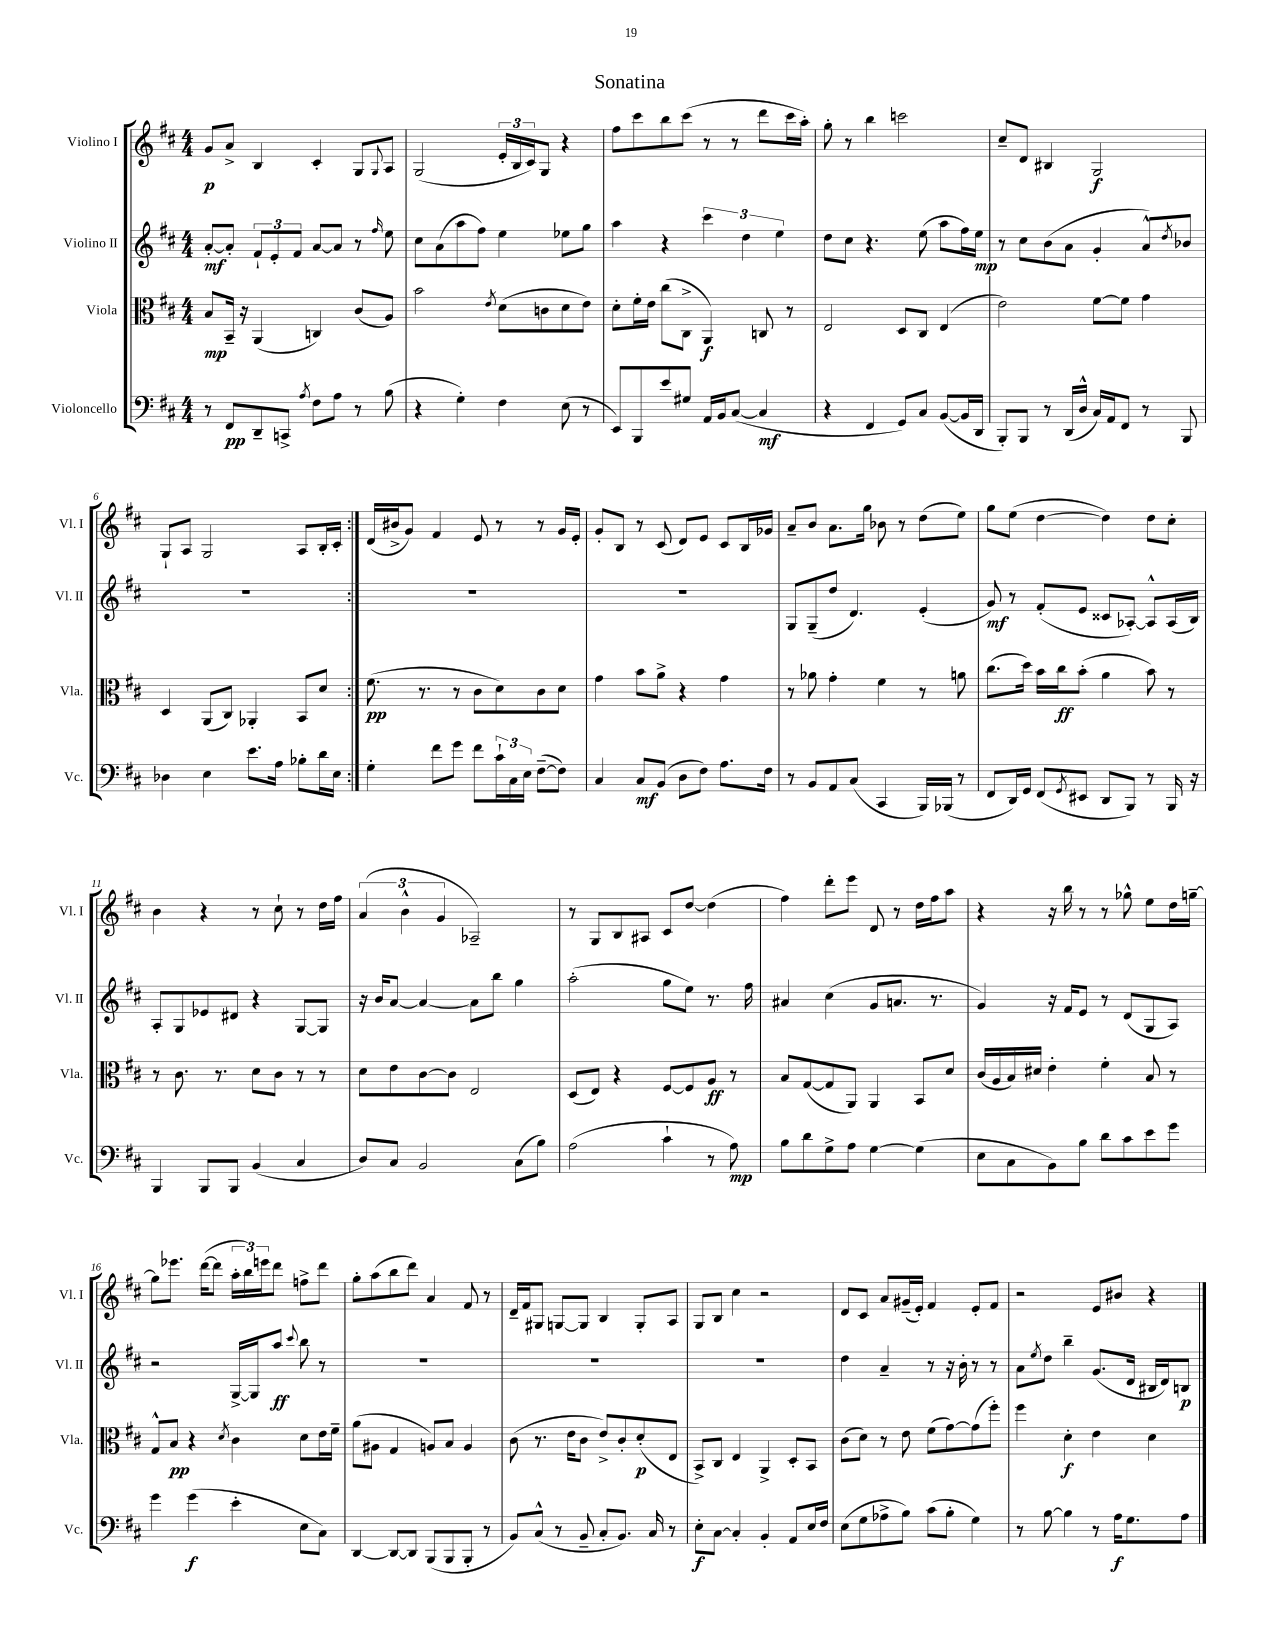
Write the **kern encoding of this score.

**kern	**dynam	**kern	**dynam	**kern	**dynam	**kern	**dynam
*part4	*part4	*part3	*part3	*part2	*part2	*part1	*part1
*staff4	*staff4	*staff3	*staff3	*staff2	*staff2	*staff1	*staff1
*I"Violoncello	*	*I"Viola	*	*I"Violino II	*	*I"Violino I	*
*I'Vc.	*	*I'Vla.	*	*I'Vl. II	*	*I'Vl. I	*
*clefF4	*	*clefC3	*	*clefG2	*	*clefG2	*
*k[f#c#]	*	*k[f#c#]	*	*k[f#c#]	*	*k[f#c#]	*
*M4/4	*	*M4/4	*	*M4/4	*	*M4/4	*
=1	=1	=1	=1	=1	=1	=1	=1
8r	.	8B/L	mp	[8a'/L	mf	8g/L	p
8FF#/L	pp	16BB~/Jk	.	8a'/J]	.	8a^/J	.
.	.	16r	.	.	.	.	.
8DD~/	.	(4AA/	.	12f#`/L	.	4B/	.
.	.	.	.	12e'/	.	.	.
8CCn^/J	.	.	.	.	.	.	.
.	.	.	.	12f#/J	.	.	.
8qA/	.	.	.	.	.	.	.
8F#\L	.	4Cn/)	.	[8a/L	.	4c#'/	.
8A\J	.	.	.	8a/J]	.	.	.
8r	.	(8c#/L	.	8r	.	8G/L	.
.	.	.	.	16qqff#/	.	8qqG/	.
(8B\	.	8A/J)	.	8ee\	.	8A/J	.
=2	=2	=2	=2	=2	=2	=2	=2
4r	.	2b\	.	8cc#\L	.	(2G/	.
.	.	.	.	(8a\	.	.	.
4G'\)	.	.	.	8aa\	.	.	.
.	.	.	.	8ff#\J)	.	.	.
.	.	8qe/	.	.	.	.	.
4F#\	.	(8d\L	.	4ee\	.	24e'/LL	.
.	.	.	.	.	.	24B/	.
.	.	.	.	.	.	24c#/J)	.
.	.	8cn\	.	.	.	8G/J	.
(8E\	.	8d\	.	8ee-X\L	.	4r	.
8r	.	8e\J)	.	8gg\J	.	.	.
=3	=3	=3	=3	=3	=3	=3	=3
8EE/L)	.	8d'\L	.	4aa\	.	8ff#\L	.
8BBB/	.	16f#'\L	.	.	.	8ccc#\	.
.	.	16e\JJ	.	.	.	.	.
8e/	.	(8cc#\L	.	4r	.	8bb\	.
8G#X/J	.	8C#^\J	.	.	.	(8ccc#\J	.
16AA/LL	.	4AA/)	f	6ccc#\	.	8r	.
16BB/J	.	.	.	.	.	.	.
([8C#/J	.	.	.	.	.	8r	.
.	.	.	.	6dd\	.	.	.
4C#/]	mf	8Cn/	.	.	.	8ddd\L	.
.	.	.	.	6ee\	.	.	.
.	.	8r	.	.	.	16ccc#\L	.
.	.	.	.	.	.	16aa'\JJ)	.
=4	=4	=4	=4	=4	=4	=4	=4
4r	.	2E/	.	8dd\L	.	8gg'\	.
.	.	.	.	8cc#\J	.	8r	.
4FF#/	.	.	.	4.r	.	4bb\	.
8GG/L)	.	8D/L	.	.	.	2cccn\	.
8C#/J	.	8C#/J	.	(8ee\	.	.	.
([8BB/L	.	(4E/	.	8aa\L	.	.	.
16BB/L]	.	.	.	16ff#\L)	.	.	.
16DD/JJ	.	.	.	16ee\JJ	mp	.	.
=5	=5	=5	=5	=5	=5	=5	=5
8BBB'/L)	.	2e\)	.	8r	.	8cc#~/L	.
8BBB/J	.	.	.	8cc#\L	.	8d/J	.
8r	.	.	.	(8b\	.	4B#X/	.
(16DD/LL	.	.	.	8a\J	.	.	.
16D^^/JJ	.	.	.	.	.	.	.
16C#/LL)	.	[8f#\L	.	4g'/	.	2G/	f
16AA/J	.	.	.	.	.	.	.
8FF#/J	.	8f#\J]	.	.	.	.	.
8r	.	4g\	.	8a^^/L)	.	.	.
.	.	.	.	8qdd/	.	.	.
8BBB/	.	.	.	8b-X/J	.	.	.
!!LO:LB:g=z
=6	=6	=6	=6	=6	=6	=6	=6
4D-X\	.	4D/	.	1r	.	8G`/L	.
.	.	.	.	.	.	8A/J	.
4E\	.	(8AA/L	.	.	.	2G/	.
.	.	8C#/J)	.	.	.	.	.
8.e\L	.	4AA-X'/	.	.	.	.	.
16A\Jk	.	.	.	.	.	.	.
8B-X'\L	.	8BB/L	.	.	.	8A/L	.
16d\L	.	8d/J	.	.	.	16B'/L	.
16E\JJ	.	.	.	.	.	16c#'/JJ	.
=7:|!	=7:|!	=7:|!	=7:|!	=7:|!	=7:|!	=7:|!	=7:|!
4G'\	.	(8.f#\	pp	1r	.	(16d/LL	.
.	.	.	.	.	.	16b#X^/J	.
.	.	.	.	.	.	8g/J)	.
.	.	8.r	.	.	.	.	.
8f#\L	.	.	.	.	.	4f#/	.
8g\J	.	8r	.	.	.	.	.
8f#\L	.	8c#\L	.	.	.	8e/	.
24c#`\L	.	8d\)	.	.	.	8r	.
24C#\	.	.	.	.	.	.	.
24E\JJ	.	.	.	.	.	.	.
([8F#~\L	.	8c#\	.	.	.	8r	.
8F#\J])	.	8d\J	.	.	.	16g/LL	.
.	.	.	.	.	.	16e'/JJ	.
=8	=8	=8	=8	=8	=8	=8	=8
4C#/	.	4g\	.	1r	.	8g'/L	.
.	.	.	.	.	.	8B/J	.
8C#/L	mf	8b\L	.	.	.	8r	.
(8BB/J	.	8a^\J	.	.	.	(8c#/	.
8D\L	.	4r	.	.	.	8d/L)	.
8F#\J)	.	.	.	.	.	8e/J	.
8.A\L	.	4g\	.	.	.	8c#/L	.
.	.	.	.	.	.	16B/L	.
16F#\Jk	.	.	.	.	.	16g-X/JJ	.
=9	=9	=9	=9	=9	=9	=9	=9
8r	.	8r	.	8G/L	.	8a~/L	.
8BB/L	.	8a-X\	.	(8G~/	.	8b/J	.
8AA/	.	4g'\	.	8dd/J	.	8.a\L	.
(8C#/J	.	.	.	4.d/)	.	.	.
.	.	.	.	.	.	16gg\Jk	.
4CC#/	.	4f#\	.	.	.	8b-X\	.
.	.	.	.	.	.	8r	.
16BBB/LL)	.	8r	.	(4e'/	.	(8dd\L	.
(16BBB-X/JJ	.	.	.	.	.	.	.
8r	.	8an\	.	.	.	8ee\J)	.
=10	=10	=10	=10	=10	=10	=10	=10
8FF#/L	.	(8.cc#\L	.	8g/)	mf	8gg\L	.
16DD/L)	.	.	.	8r	.	(8ee\J	.
16GG/JJ	.	16dd\Jk)	.	.	.	.	.
(8FF#/L	.	16b\LL	.	(8f#'/L	.	[4dd\	.
.	.	16cc#\J	ff	.	.	.	.
8qGG/	.	.	.	.	.	.	.
8EE#X/J	.	(8b'\J	.	8e/J	.	.	.
8DD/L	.	4a\	.	8c##X/L	.	4dd\])	.
8BBB/J)	.	.	.	[8A-X'/J)	.	.	.
8r	.	8b\)	.	8A-^^/L]	.	8dd\L	.
16BBB/	.	8r	.	(16A-/L	.	8cc#'\J	.
16r	.	.	.	16B/JJ)	.	.	.
!!LO:LB:g=z
=11	=11	=11	=11	=11	=11	=11	=11
4BBB/	.	8r	.	8A'/L	.	4b\	.
.	.	8.c#\	.	8G/	.	.	.
8BBB/L	.	.	.	8e-X/	.	4r	.
.	.	8.r	.	.	.	.	.
8BBB/J	.	.	.	8d#X/J	.	.	.
(4BB/	.	8d\L	.	4r	.	8r	.
.	.	8c#\J	.	.	.	8cc#`\	.
4C#/	.	8r	.	[8G/L	.	8r	.
.	.	8r	.	8G/J]	.	16dd\LL	.
.	.	.	.	.	.	16ff#\JJ	.
=12	=12	=12	=12	=12	=12	=12	=12
8D/L)	.	8d\L	.	16r	.	(6a/	.
.	.	.	.	16b/KL	.	.	.
8C#/J	.	8e\	.	[8a/J	.	.	.
.	.	.	.	.	.	6b^^\	.
2BB/	.	[8c#\	.	4a/_	.	.	.
.	.	.	.	.	.	6g/	.
.	.	8c#\J]	.	.	.	.	.
.	.	2E/	.	8a\L]	.	2A-X~/)	.
.	.	.	.	8bb\J	.	.	.
(8C#\L	.	.	.	4gg\	.	.	.
8B\J)	.	.	.	.	.	.	.
=13	=13	=13	=13	=13	=13	=13	=13
(2A\	.	(8D/L	.	(2aa'\	.	8r	.
.	.	8E/J)	.	.	.	8G/L	.
.	.	4r	.	.	.	8B/	.
.	.	.	.	.	.	8A#X/J	.
4c#`\	.	[8F#/L	.	8gg\L	.	8c#/L	.
.	.	8F#/]	.	8ee\J)	.	[8dd/J	.
8r	.	8A/J	ff	8.r	.	(4dd\]	.
8A\)	mp	8r	.	.	.	.	.
.	.	.	.	16ff#\	.	.	.
=14	=14	=14	=14	=14	=14	=14	=14
8B\L	.	8B/L	.	4a#X/	.	4ff#\)	.
8d\	.	([8G/	.	.	.	.	.
8G^\	.	8G/]	.	(4cc#\	.	8ddd'\L	.
8A\J	.	8AA/J)	.	.	.	8eee\J	.
[4G\	.	4AA/	.	8g/L	.	8d/	.
.	.	.	.	8.an/J	.	8r	.
(4G\]	.	8BB/L	.	.	.	16dd\LL	.
.	.	.	.	8.r	.	16ff#\J	.
.	.	8d/J	.	.	.	8aa\J	.
=15	=15	=15	=15	=15	=15	=15	=15
8E\L	.	(16c#/LL	.	4g/)	.	4r	.
.	.	16A/	.	.	.	.	.
8C#\	.	16B/)	.	.	.	.	.
.	.	16d#X/JJ	.	.	.	.	.
8BB\)	.	4e'\	.	16r	.	16r	.
.	.	.	.	16f#/KL	.	16bb\	.
8B\J	.	.	.	8e/J	.	8r	.
8d\L	.	4f#'\	.	8r	.	8r	.
8c#\	.	.	.	(8d/L	.	8gg-X^^\	.
8e\	.	8B/	.	8G/	.	8ee\L	.
8g\J	.	8r	.	8A/J)	.	16dd\L	.
.	.	.	.	.	.	[16ggn~\JJ	.
!!LO:LB:g=z
=16	=16	=16	=16	=16	=16	=16	=16
4g\	.	8G^^/L	.	2r	.	8gg\L]	.
.	.	8B/J	pp	.	.	8.eee-X\J	.
(4g\	f	4r	.	.	.	.	.
.	.	.	.	.	.	([16ddd\KL	.
.	.	.	.	.	.	8ddd\J]	.
.	.	8qd/	.	.	.	.	.
4e'\	.	4c#\	.	[16G^/LL	.	24aa'\LL	.
.	.	.	.	.	.	24bb\)	.
.	.	.	.	16G/J]	.	.	.
.	.	.	.	.	.	24eeen\J	.
.	.	.	.	8aa/J	ff	8ddd\J	.
.	.	.	.	8qqccc#/	.	.	.
8E\L	.	8d\L	.	8bb\	.	8ffn^\L	.
8C#\J)	.	16e\L	.	8r	.	8ddd\J	.
.	.	16f#~\JJ	.	.	.	.	.
=17	=17	=17	=17	=17	=17	=17	=17
[4DD/	.	(8a\L	.	1r	.	8gg'\L	.
.	.	8A#X\J	.	.	.	(8aa\	.
8DD/L_	.	4G/	.	.	.	8bb\	.
8DD/J]	.	.	.	.	.	8ddd\J)	.
(8BBB/L	.	8An/L)	.	.	.	4a/	.
8BBB/	.	8B/J	.	.	.	.	.
8BBB'/J	.	4A/	.	.	.	8f#/	.
8r	.	.	.	.	.	8r	.
=18	=18	=18	=18	=18	=18	=18	=18
8BB/L)	.	(8c#\	.	1r	.	16d~/LL	.
.	.	.	.	.	.	16f#/J	.
(8C#^^/J	.	8.r	.	.	.	8G#X/J	.
8r	.	.	.	.	.	[8Gn/L	.
.	.	16e\KL	.	.	.	.	.
8BB~/	.	8c#\J	.	.	.	8G/J]	.
8C#'/L	.	8e^/L)	.	.	.	4B/	.
8.BB/J)	.	8c#'/	.	.	.	.	.
.	.	(8d'/	p	.	.	8G'/L	.
16C#/	.	.	.	.	.	.	.
8r	.	8E/J	.	.	.	8A/J	.
=19	=19	=19	=19	=19	=19	=19	=19
8E'\L	f	8BB^/L)	.	1r	.	8G/L	.
[8C#\J	.	8C#/J	.	.	.	8B/J	.
4C#'/]	.	4E/	.	.	.	4cc#\	.
4BB'/	.	4AA^/	.	.	.	2r	.
8AA/L	.	8D'/L	.	.	.	.	.
16E/L	.	8BB/J	.	.	.	.	.
16F#/JJ	.	.	.	.	.	.	.
=20	=20	=20	=20	=20	=20	=20	=20
(8E\L	.	(8c#\L	.	4dd\	.	8d/L	.
8G\	.	8d\J)	.	.	.	8c#/J	.
8A-X^\	.	8r	.	4a~/	.	8a/L	.
8B\J)	.	8e\	.	.	.	(16g#X~/L	.
.	.	.	.	.	.	16e'/JJ)	.
(8c#\L	.	(8f#\L	.	8r	.	4f#/	.
8B'\J	.	[8g\)	.	16r	.	.	.
.	.	.	.	16b'\	.	.	.
4G\)	.	(8g\]	.	8r	.	8e'/L	.
.	.	8ff#'\J)	.	8r	.	8f#/J	.
=21	=21	=21	=21	=21	=21	=21	=21
8r	.	4ff#\	.	8a\L	.	2r	.
.	.	.	.	8qee/	.	.	.
[8B\	.	.	.	8dd\J	.	.	.
4B\]	.	4d'\	f	4bb~\	.	.	.
8r	.	4e\	.	(8.g/L	.	8e/L	.
16A\KL	f	.	.	.	.	8b#X/J	.
8.G\	.	.	.	16d/Jk	.	.	.
.	.	4d\	.	16B#X/LL	.	4r	.
.	.	.	.	16d/J)	.	.	.
8A\J	.	.	.	8Bn/J	p	.	.
==	==	==	==	==	==	==	==
*-	*-	*-	*-	*-	*-	*-	*-
